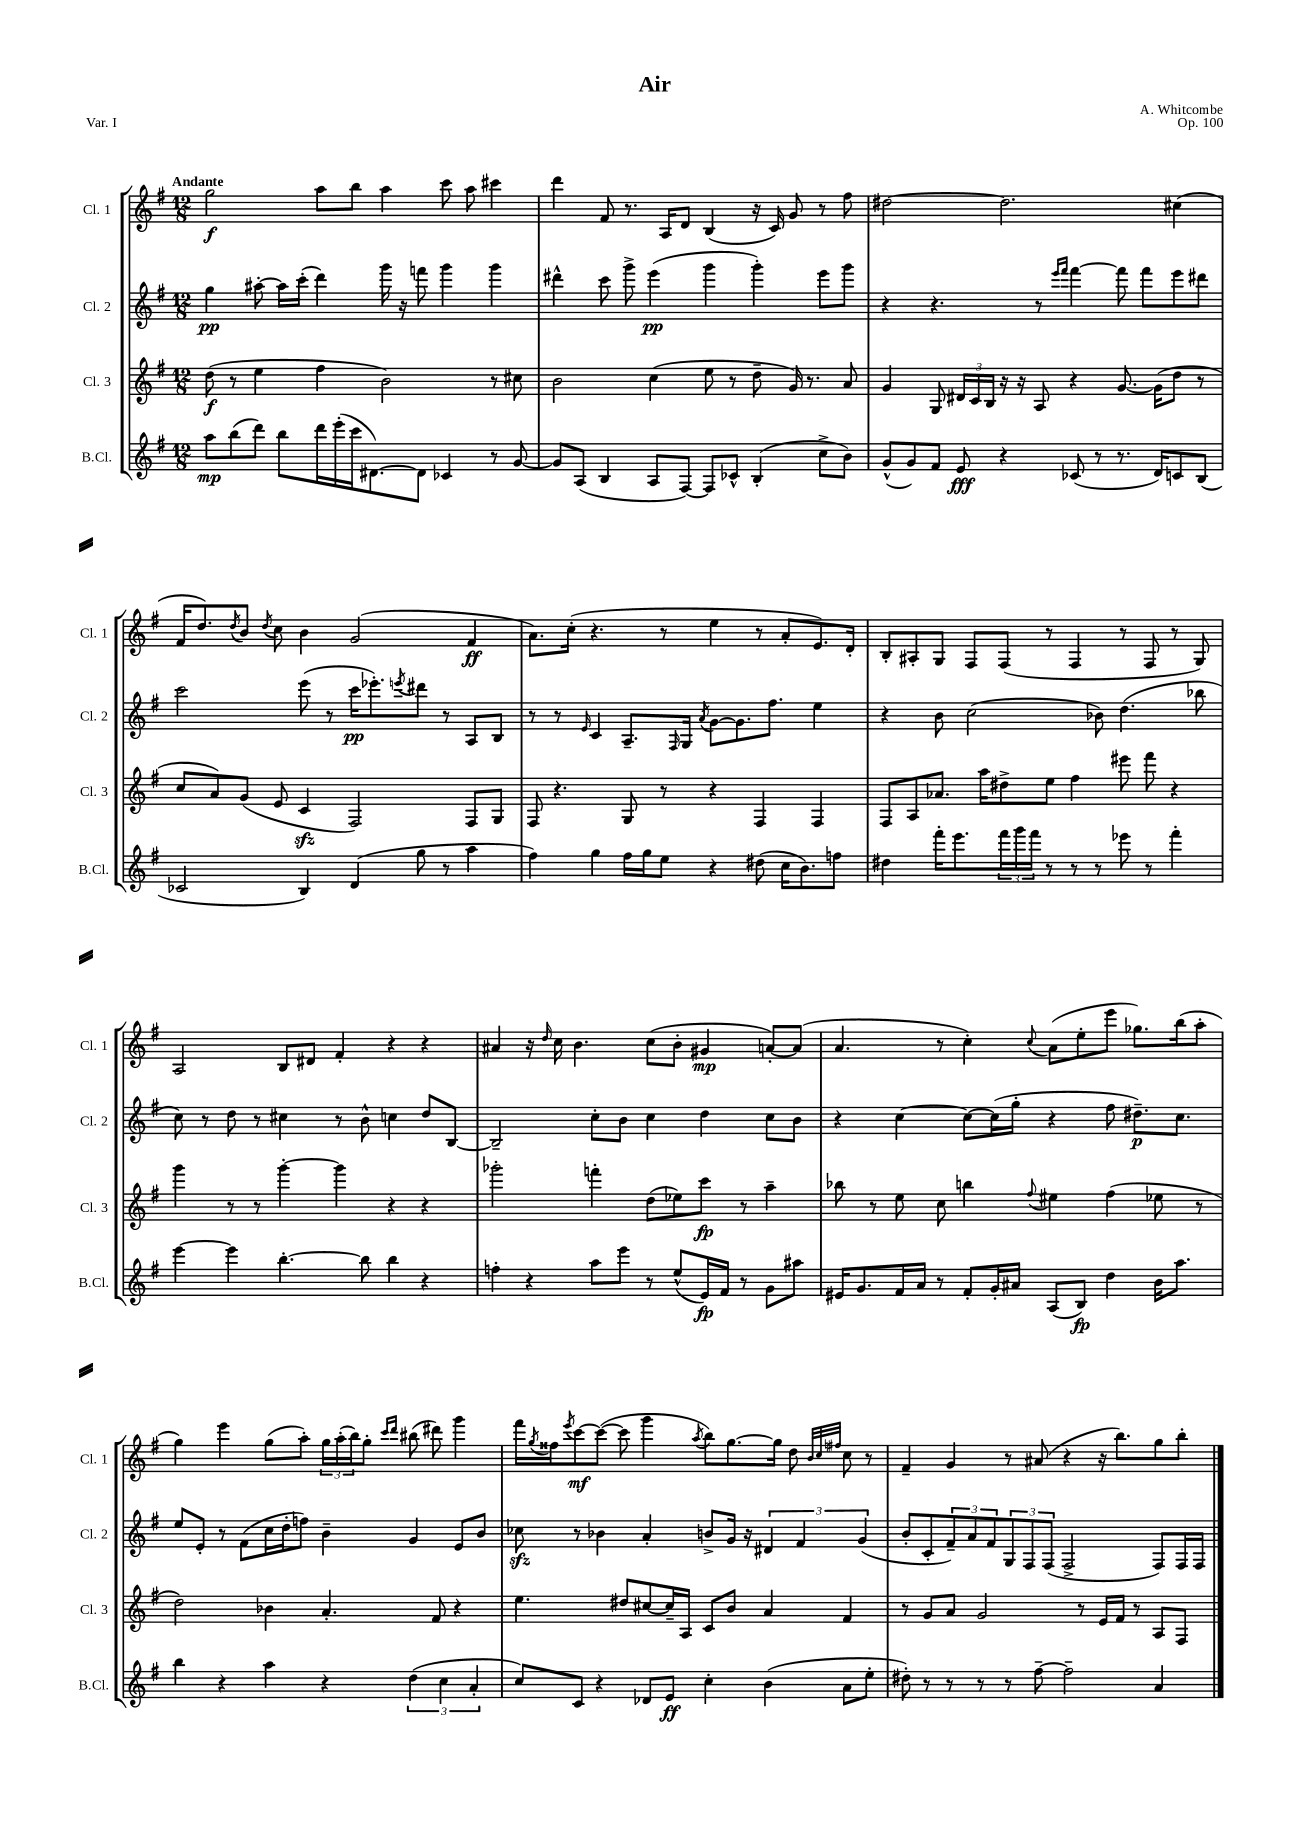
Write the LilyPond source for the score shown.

\header { title = "Air" composer = "A. Whitcombe" opus = "Op. 100" piece = "Var. I" }
<<
\new StaffGroup <<
\new Staff = "s0" \with { instrumentName = "Cl. 1" shortInstrumentName = "Cl. 1" } {
    \clef treble \key g \major \numericTimeSignature \time 12/8 \tempo "Andante"
    g''2\f a''8 b''8 a''4 c'''8 a''8 cis'''4 |
    d'''4 fis'8 r8. a16 d'8 b4( r16 c'16) g'8 r8 fis''8 |
    dis''2~ dis''2. cis''4( |
    fis'16 d''8.) \acciaccatura { d''8 } b'8 \acciaccatura { d''8 } c''8 b'4 g'2( fis'4\ff |
    a'8.) c''16-.( r4. r8 e''4 r8 a'8-. e'8.) d'16-. |
    b8-. ais8-. g8 fis8 fis8( r8 fis4 r8 fis8 r8 g8) |
    a2 b8 dis'8 fis'4-. r4 r4 |
    ais'4 r16 \grace { d''16 } c''16 b'4. c''8( b'8-. gis'4\mp a'8~-.) a'8( |
    a'4. r8 c''4-.) \appoggiatura { c''8 } a'8( e''8-. e'''8 ges''8.) b''16( a''8-. |
    g''4) e'''4 g''8( a''8-.) \tuplet 3/2 { g''16 a''16-.( b''16) } g''8-. \grace { c'''16 d'''16 } bis''8( dis'''8) g'''4 |
    fis'''16 \acciaccatura { g''8 } fisis''16 \acciaccatura { e'''8 } c'''8~\mf c'''8~( c'''8 g'''4 \acciaccatura { a''8 } b''8) g''8.~ g''16 d''8 \grace { b'32 c''32 fis''32 } c''8 r8 |
    fis'4-- g'4 r8 ais'8( r4 r16 b''8.) g''8 b''8-. \bar "|." |
}
\new Staff = "s1" \with { instrumentName = "Cl. 2" shortInstrumentName = "Cl. 2" } {
    \clef treble \key g \major \numericTimeSignature \time 12/8
    g''4\pp ais''8~-. ais''16 c'''16-.( d'''4) g'''16 r16 f'''8 g'''4 g'''4 |
    dis'''4-^ c'''8 g'''8-> e'''4\pp( g'''4 g'''4-.) e'''8 g'''8 |
    r4 r4. r8 \grace { e'''16 fis'''16 } fis'''4~ fis'''8 fis'''8 e'''8 dis'''8 |
    c'''2 e'''8( r8 c'''16\pp ees'''8.-.) \acciaccatura { e'''8 } dis'''8 r8 a8 b8 |
    r8 r8 \grace { e'16 } c'4 a8.-- \grace { fis16 } g16 \acciaccatura { a'8 } g'8~ g'8. fis''8. e''4 |
    r4 b'8 c''2( bes'8) d''4.( bes''8 |
    c''8) r8 d''8 r8 cis''4 r8 b'8-^ c''4 d''8 b8~ |
    b2-- c''8-. b'8 c''4 d''4 c''8 b'8 |
    r4 c''4~ c''8~ c''16( g''16-. r4 fis''8 dis''8.--\p) c''8. |
    e''8 e'8-. r8 fis'8( c''16 d''16-. f''8) b'4-- g'4 e'8 b'8 |
    ces''8\sfz r8 bes'4 a'4-. b'8-> g'16 r16 \tuplet 3/2 { dis'4 fis'4 g'4( } |
    b'8-. c'8-. \tuplet 3/2 { fis'8--) a'8 fis'8 } \tuplet 3/2 { g8 fis8 fis8( } fis2-> fis8) fis16 fis16 \bar "|." |
}
\new Staff = "s2" \with { instrumentName = "Cl. 3" shortInstrumentName = "Cl. 3" } {
    \clef treble \key g \major \numericTimeSignature \time 12/8
    d''8\f( r8 e''4 fis''4 b'2) r8 cis''8 |
    b'2 c''4( e''8 r8 d''8-- g'16) r8. a'8 |
    g'4 g8 \tuplet 3/2 { dis'16 c'16 b16 } r16 r16 a8 r4 g'8.~ g'16( d''8 r8 |
    c''8 a'8) g'8( e'8 c'4\sfz fis2) fis8 g8 |
    fis8 r4. g8 r8 r4 fis4 fis4 |
    fis8 a8 aes'8. a''16 dis''8-> e''8 fis''4 eis'''8 fis'''8 r4 |
    g'''4 r8 r8 g'''4~-. g'''4 r4 r4 |
    ges'''2-. f'''4-. d''8( ees''8) c'''8\fp r8 a''4-- |
    bes''8 r8 e''8 c''8 b''4 \appoggiatura { fis''8 } eis''4 fis''4( ees''8 r8 |
    d''2) bes'4 a'4.-. fis'8 r4 |
    e''4. dis''8 cis''8~ cis''16-- a16 c'8 b'8 a'4 fis'4 |
    r8 g'8 a'8 g'2 r8 e'16 fis'16 r8 a8 fis8 \bar "|." |
}
\new Staff = "s3" \with { instrumentName = "B.Cl." shortInstrumentName = "B.Cl." } {
    \clef treble \key g \major \numericTimeSignature \time 12/8
    a''8\mp b''8( d'''8) b''8 d'''16 e'''16-.( c'''16 dis'8.~) dis'8 ces'4 r8 g'8~ |
    g'8 a8( b4 a8 fis8~) fis8 ces'8-^ b4-.( c''8-> b'8) |
    g'8-^( g'8) fis'8 e'8\fff r4 ces'8( r8 r8. d'16) c'8 b8( |
    ces'2 b4) d'4( g''8 r8 a''4 |
    fis''4) g''4 fis''16 g''16 e''8 r4 dis''8( c''16 b'8.) f''8 |
    dis''4 fis'''16-. e'''8. \tuplet 3/2 { fis'''16 g'''16 fis'''16 } r8 r8 r8 ees'''8 r8 fis'''4-. |
    e'''4~ e'''4 b''4.~-. b''8 b''4 r4 |
    f''4-. r4 a''8 e'''8 r8 e''8-^( e'16\fp) fis'16 r8 g'8 ais''8 |
    eis'16 g'8. fis'16 a'16 r8 fis'8-. g'16-. ais'16 a8( b8\fp) d''4 b'16 a''8. |
    b''4 r4 a''4 r4 \tuplet 3/2 { d''4( c''4 a'4-. } |
    c''8) c'8 r4 des'8 e'8\ff c''4-. b'4( a'8 e''8-. |
    dis''8-.) r8 r8 r8 r8 fis''8~-- fis''2-- a'4 \bar "|." |
}
>>
>>
\layout { \context { \Score \remove "Bar_number_engraver" } }
